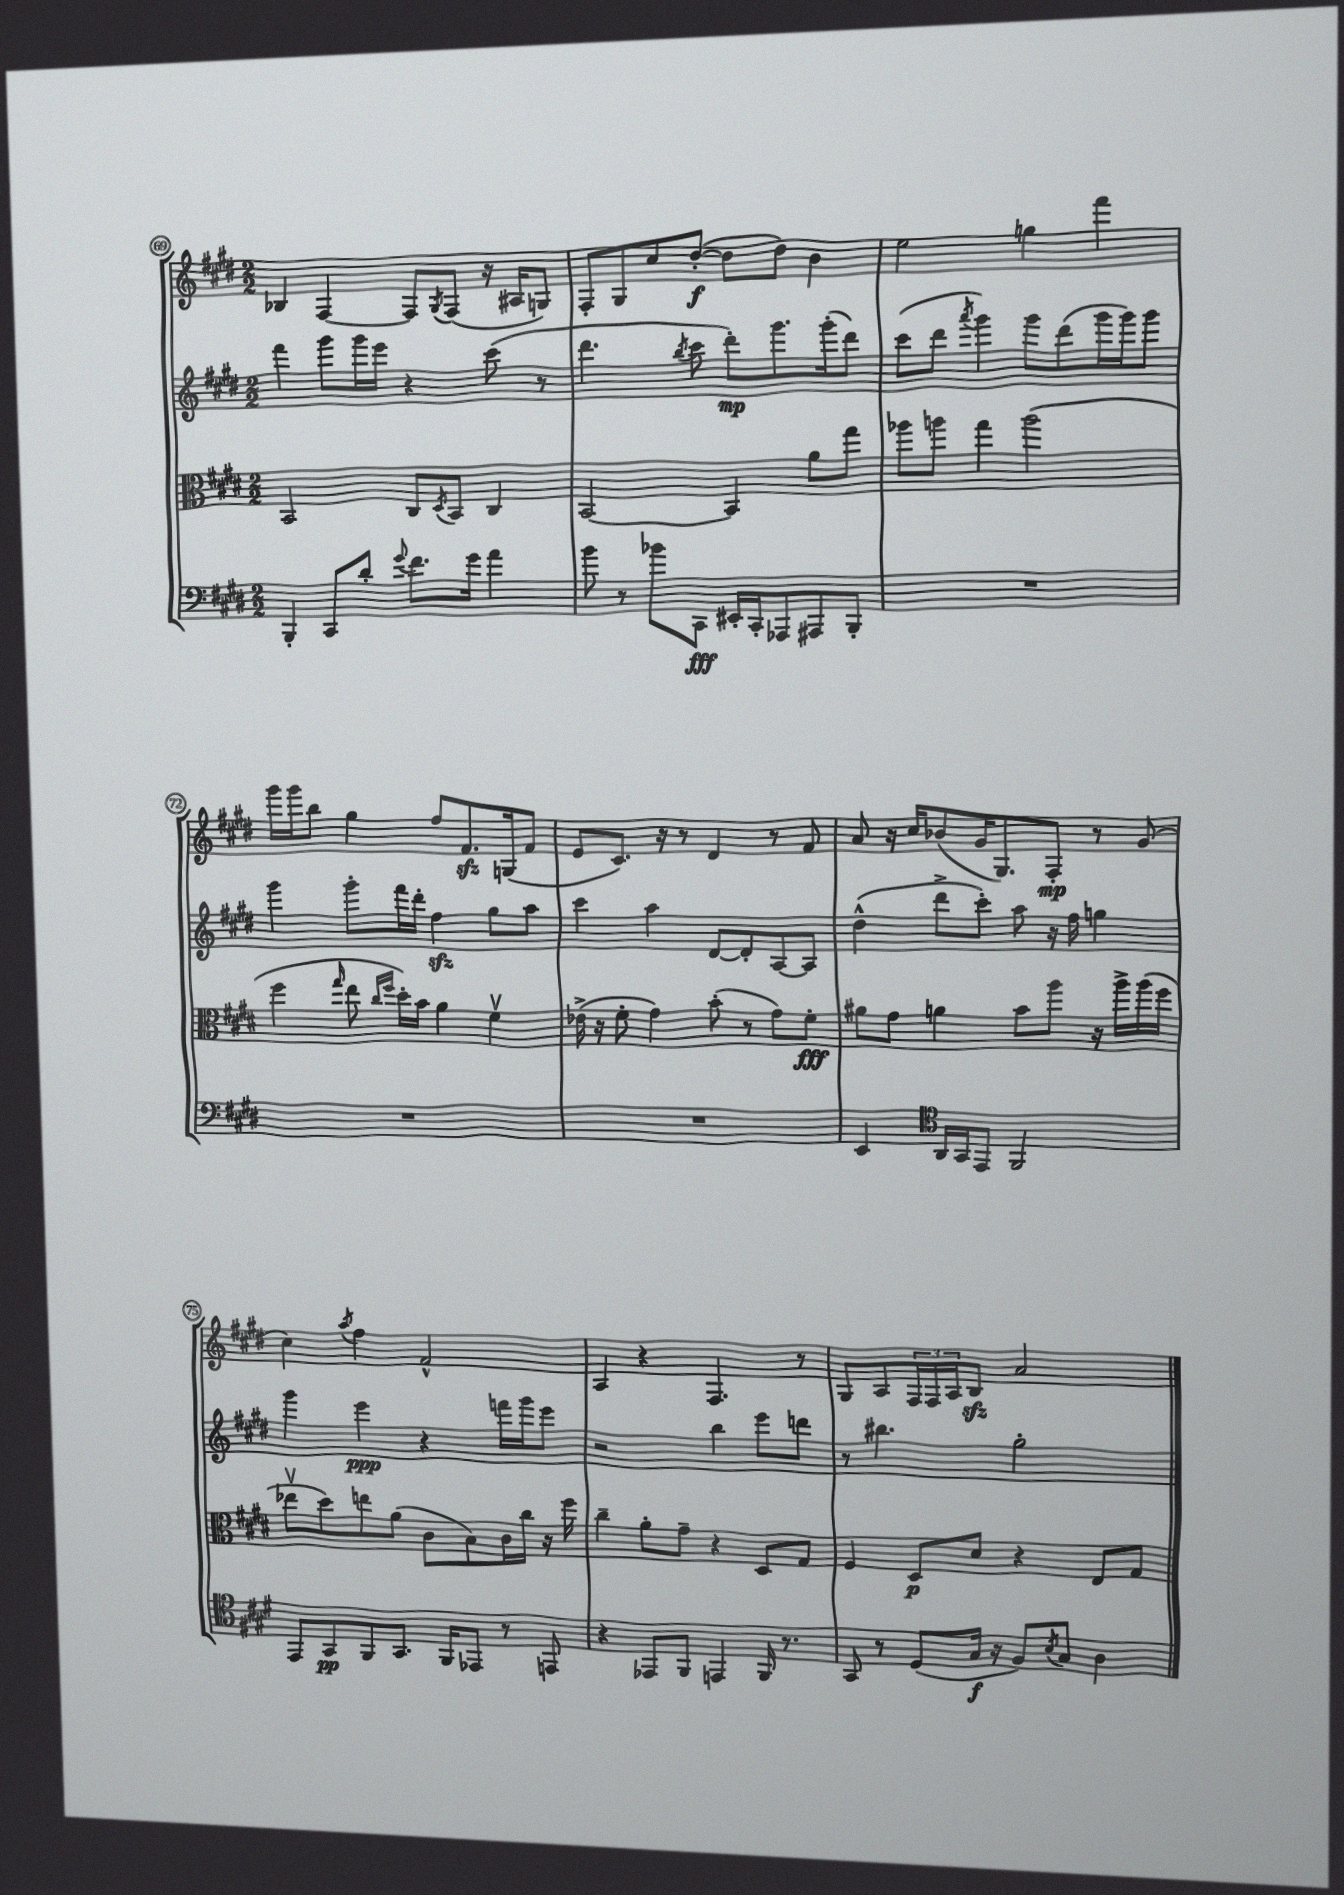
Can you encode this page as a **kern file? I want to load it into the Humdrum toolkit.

**kern	**kern	**kern	**kern
*staff4	*staff3	*staff2	*staff1
*clefF4	*clefC3	*clefG2	*clefG2
*k[f#c#g#d#]	*k[f#c#g#d#]	*k[f#c#g#d#]	*k[f#c#g#d#]
*M2/2	*M2/2	*M2/2	*M2/2
4BBB'	2BB	4fff#	4B-
8CC#	.	8ggg#	[4F#
8d#'	.	16ggg#	.
.	.	16eee	.
8qqg#	.	.	.
8.f#	8C#	4r	8F#]
.	8qD#	.	8qG#
.	8BB	.	(8F#
16g#	.	.	.
4a	4C#	(8ccc#	16r
.	.	.	16A#
.	.	8r	8G)
=	=	=	=
8b	[2BB	4.ddd#	8F#'
8r	.	.	8G#
8b-	.	.	8cc#
.	.	8qbb	.
8CC#	.	8ccc#	([8dd#'
16EE#'	4BB]	8ddd#')	8dd#]
16CC#'	.	.	.
8AAA-	.	8.ggg#	8dd#)
8AAA#	8a	.	4b
.	.	(16ggg#'	.
8BBB'	8gg#	8ddd#)	.
=	=	=	=
1r	8aa-	(8ccc#	2ee
.	8aa	8ddd#	.
.	.	8qaaa	.
.	4gg#	4ggg#)	.
.	(2aa	8ggg#	4gg
.	.	(8ddd#	.
.	.	16ggg#	4fff#
.	.	16ggg#)	.
.	.	8ggg#	.
=	=	=	=
1r	4ff#	4ggg#	16ggg#
.	.	.	16ggg#
.	.	.	8bb
.	16qqgg#	.	.
.	8ee	8ggg#'	4gg#
.	16qqcc#	.	.
.	16qqff#	.	.
.	16dd#')	16fff#	.
.	16b	16ddd#'	.
.	4a	4ff#	8ff#
.	.	.	8.f#
.	4f#v	8gg#	.
.	.	.	(16G
.	.	8aa	8f#
=	=	=	=
1r	(16e-^	4ccc#	8e
.	16r	.	.
.	8f#'	.	8.c#)
.	4g#)	4aa	.
.	.	.	16r
.	.	.	8r
.	(8b'	[8d#	4d#
.	8r	8d#']	.
.	8g#)	[8A	8r
.	8f#'	8A]	8f#
=	=	=	=
4EE	8a#	(4dd#^^	8a
.	8g#	.	16r
.	.	.	16cc#
*clefC4	*	*	*
16AA	4a	8ddd#^	(8b-
16GG#	.	.	.
8EE	.	8ccc#')	16g#
.	.	.	8.G#)
2FF#	8b	8aa	.
.	8aa	16r	8F#'
.	.	16ff#	.
.	16r	4gg	8r
.	16aa^	.	.
.	(16aa	.	(8g#
.	16ff#	.	.
=	=	=	=
8EE	8ee-v	4ggg#	4cc#)
8GG#	8dd#)	.	.
.	.	.	8qaa
8FF#	8ee	4eee	4ff#
8.GG#	(8a	.	.
.	8c#	4r	2f#^^
16FF#	.	.	.
8EE-	8B)	.	.
8r	16c#	16fff	.
.	16cc#	16ggg#	.
8EE	16r	8eee	.
.	16ff#	.	.
=	=	=	=
4r	4cc#~	2r	4A
8EE-	8a'	.	4r
8FF#	8g#~	.	.
4EE	4r	4bb	4.F#
16FF#	8D#	8eee	.
8.r	.	.	.
.	8G#	8ddd	8r
=	=	=	=
8GG#	4F#	8r	8G#
8r	.	4.bb#	8A
(8D#	8D#	.	24F#
.	.	.	24F#
.	.	.	24A
16G#	8d#	.	8B
16r	.	.	.
8F#)	4r	2gg#'	2a
8qB	.	.	.
8G#	.	.	.
4A	8E	.	.
.	8G#	.	.
==	==	==	==
*-	*-	*-	*-
